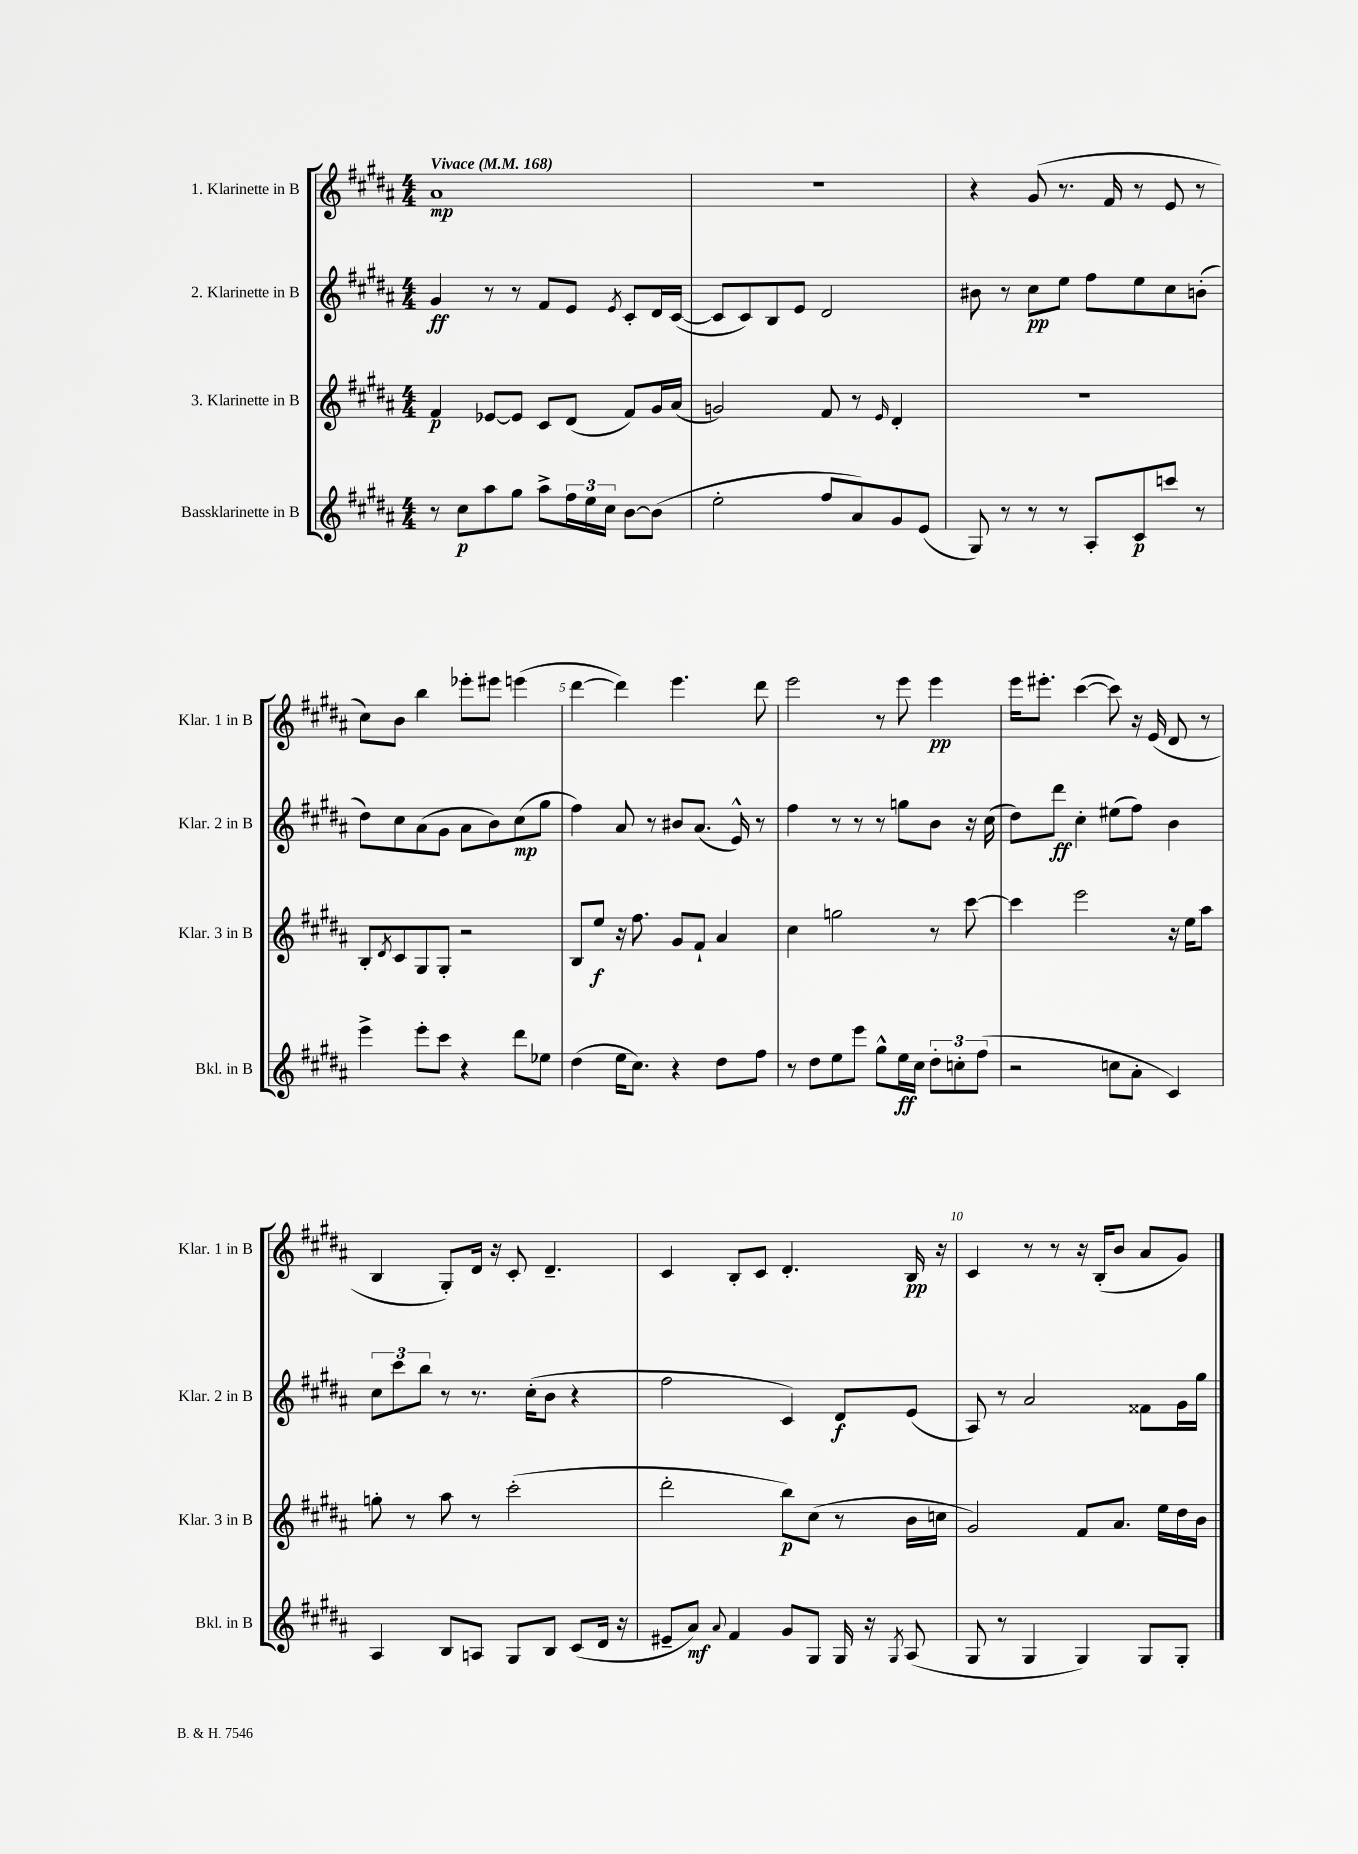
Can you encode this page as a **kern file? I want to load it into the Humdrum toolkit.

**kern	**dynam	**kern	**dynam	**kern	**dynam	**kern	**dynam
*part4	*part4	*part3	*part3	*part2	*part2	*part1	*part1
*staff4	*staff4	*staff3	*staff3	*staff2	*staff2	*staff1	*staff1
*I"Bassklarinette in B	*	*I"3. Klarinette in B	*	*I"2. Klarinette in B	*	*I"1. Klarinette in B	*
*I'Bkl. in B	*	*I'Klar. 3 in B	*	*I'Klar. 2 in B	*	*I'Klar. 1 in B	*
*clefG2	*	*clefG2	*	*clefG2	*	*clefG2	*
*k[f#c#g#d#a#]	*	*k[f#c#g#d#a#]	*	*k[f#c#g#d#a#]	*	*k[f#c#g#d#a#]	*
*M4/4	*	*M4/4	*	*M4/4	*	*M4/4	*
*MM168	*	*MM168	*	*MM168	*	*MM168	*
=1	=1	=1	=1	=1	=1	=1	=1
!	!	!	!	!	!	!LO:TX:a:B:t=Vivace	!
8r	.	4f#/	p	4g#/	ff	1a#	mp
8cc#\L	p	.	.	.	.	.	.
8aa#\	.	[8e-X/L	.	8r	.	.	.
8gg#\J	.	8e-/J]	.	8r	.	.	.
8aa#^\L	.	8c#/L	.	8f#/L	.	.	.
24ff#\L	.	(8d#/J	.	8e/J	.	.	.
24ee\	.	.	.	.	.	.	.
24cc#\JJ	.	.	.	.	.	.	.
.	.	.	.	8qe/	.	.	.
[8b\L	.	8f#/L)	.	8c#'/L	.	.	.
(8b\J]	.	16g#/L	.	16d#/L	.	.	.
.	.	(16a#/JJ	.	([16c#/JJ	.	.	.
=2	=2	=2	=2	=2	=2	=2	=2
2ee'\	.	2gn/)	.	8c#/L]	.	1r	.
.	.	.	.	8c#/)	.	.	.
.	.	.	.	8B/	.	.	.
.	.	.	.	8e/J	.	.	.
8ff#/L	.	8f#/	.	2d#/	.	.	.
8a#/)	.	8r	.	.	.	.	.
.	.	16qqe/	.	.	.	.	.
8g#/	.	4d#'/	.	.	.	.	.
(8e/J	.	.	.	.	.	.	.
=3	=3	=3	=3	=3	=3	=3	=3
8G#/)	.	1r	.	8b#X\	.	4r	.
8r	.	.	.	8r	.	.	.
8r	.	.	.	8cc#\L	pp	(8g#/	.
8r	.	.	.	8ee\J	.	8.r	.
8A#'/L	.	.	.	8ff#\L	.	.	.
.	.	.	.	.	.	16f#/	.
8c#/	p	.	.	8ee\	.	8r	.
8cccn/J	.	.	.	8cc#\	.	8e/	.
8r	.	.	.	(8bn'\J	.	8r	.
!!LO:LB:g=z
=4	=4	=4	=4	=4	=4	=4	=4
4eee^\	.	8B'/L	.	8dd#\L)	.	8cc#\L)	.
.	.	8qd#/	.	.	.	.	.
.	.	8c#/	.	8cc#\	.	8b\J	.
8eee'\L	.	8G#/	.	(8a#\	.	4bb\	.
8ccc#\J	.	8G#'/J	.	8g#\J	.	.	.
4r	.	2r	.	8a#\L	.	8eee-X'\L	.
.	.	.	.	8b\)	.	8eee#X\J	.
8ddd#\L	.	.	.	(8cc#\	mp	(4eeen\	.
8ee-X\J	.	.	.	8gg#\J	.	.	.
=5	=5	=5	=5	=5	=5	=5	=5
(4dd#\	.	8B/L	.	4ff#\)	.	[4ddd#\	.
.	.	8ee/J	f	.	.	.	.
16ee\KL	.	16r	.	8a#/	.	4ddd#\])	.
8.cc#\J)	.	8.ff#\	.	.	.	.	.
.	.	.	.	8r	.	.	.
4r	.	8g#/L	.	8b#X/L	.	4.eee\	.
.	.	8f#`/J	.	(8.a#/J	.	.	.
8dd#\L	.	4a#/	.	.	.	.	.
.	.	.	.	16e^^/)	.	.	.
8ff#\J	.	.	.	8r	.	8ddd#\	.
=6	=6	=6	=6	=6	=6	=6	=6
8r	.	4cc#\	.	4ff#\	.	2eee\	.
8dd#\L	.	.	.	.	.	.	.
8ee\	.	2ggn\	.	8r	.	.	.
8eee\J	.	.	.	8r	.	.	.
8gg#^^\L	.	.	.	8r	.	8r	.
16ee\L	ff	.	.	8ggn\L	.	8eee\	.
16cc#\JJ	.	.	.	.	.	.	.
12dd#'\L	.	8r	.	8b\J	.	4eee\	pp
12ccn'\	.	.	.	.	.	.	.
.	.	[8ccc#\	.	16r	.	.	.
(12ff#\J	.	.	.	.	.	.	.
.	.	.	.	(16cc#\	.	.	.
=7	=7	=7	=7	=7	=7	=7	=7
2r	.	4ccc#\]	.	8dd#\L)	.	16eee\KL	.
.	.	.	.	.	.	8.eee#X'\J	.
.	.	.	.	8ddd#\J	ff	.	.
.	.	2eee\	.	4cc#'\	.	([4ccc#\	.
8ccn\L	.	.	.	(8ee#X\L	.	8ccc#\])	.
8a#'\J	.	.	.	8ff#\J)	.	16r	.
.	.	.	.	.	.	(16e/	.
4c#/)	.	16r	.	4b\	.	8d#/	.
.	.	16ee\KL	.	.	.	.	.
.	.	8aa#\J	.	.	.	8r	.
!!LO:LB:g=z
=8	=8	=8	=8	=8	=8	=8	=8
4A#/	.	8ggn'\	.	12cc#\L	.	4B/	.
.	.	.	.	12ccc#\	.	.	.
.	.	8r	.	.	.	.	.
.	.	.	.	12bb\J	.	.	.
8B/L	.	8aa#\	.	8r	.	8G#'/L)	.
8An/J	.	8r	.	8.r	.	16d#/Jk	.
.	.	.	.	.	.	16r	.
8G#/L	.	(2ccc#'\	.	.	.	8c#'/	.
.	.	.	.	(16cc#'\KL	.	.	.
8B/J	.	.	.	8b\J	.	4.d#~/	.
(8c#/L	.	.	.	4r	.	.	.
16d#/Jk	.	.	.	.	.	.	.
16r	.	.	.	.	.	.	.
=9	=9	=9	=9	=9	=9	=9	=9
8e#X~/L	.	2ddd#'\	.	2ff#\	.	4c#/	.
8a#/J)	mf	.	.	.	.	.	.
8qqa#/	.	.	.	.	.	.	.
4f#/	.	.	.	.	.	8B'/L	.
.	.	.	.	.	.	8c#/J	.
8g#/L	.	8bb\L)	p	4c#/)	.	4.d#'/	.
8G#/J	.	(8cc#\J	.	.	.	.	.
16G#/	.	8r	.	8d#/L	f	.	.
16r	.	.	.	.	.	.	.
8qG#/	.	.	.	.	.	.	.
(8A#/	.	16b\LL	.	(8e/J	.	16B/	pp
.	.	16ccn\JJ	.	.	.	16r	.
=10	=10	=10	=10	=10	=10	=10	=10
8G#/	.	2g#/)	.	8A#/)	.	4c#/	.
8r	.	.	.	8r	.	.	.
4G#/	.	.	.	2a#/	.	8r	.
.	.	.	.	.	.	8r	.
4G#/)	.	8f#/L	.	.	.	16r	.
.	.	.	.	.	.	(16B'/KL	.
.	.	8.a#/J	.	.	.	8b/J	.
8G#/L	.	.	.	8f##X\L	.	8a#/L	.
.	.	16ee\LL	.	.	.	.	.
8G#'/J	.	16dd#\	.	16g#\L	.	8g#/J)	.
.	.	16b\JJ	.	16gg#\JJ	.	.	.
==	==	==	==	==	==	==	==
*-	*-	*-	*-	*-	*-	*-	*-
